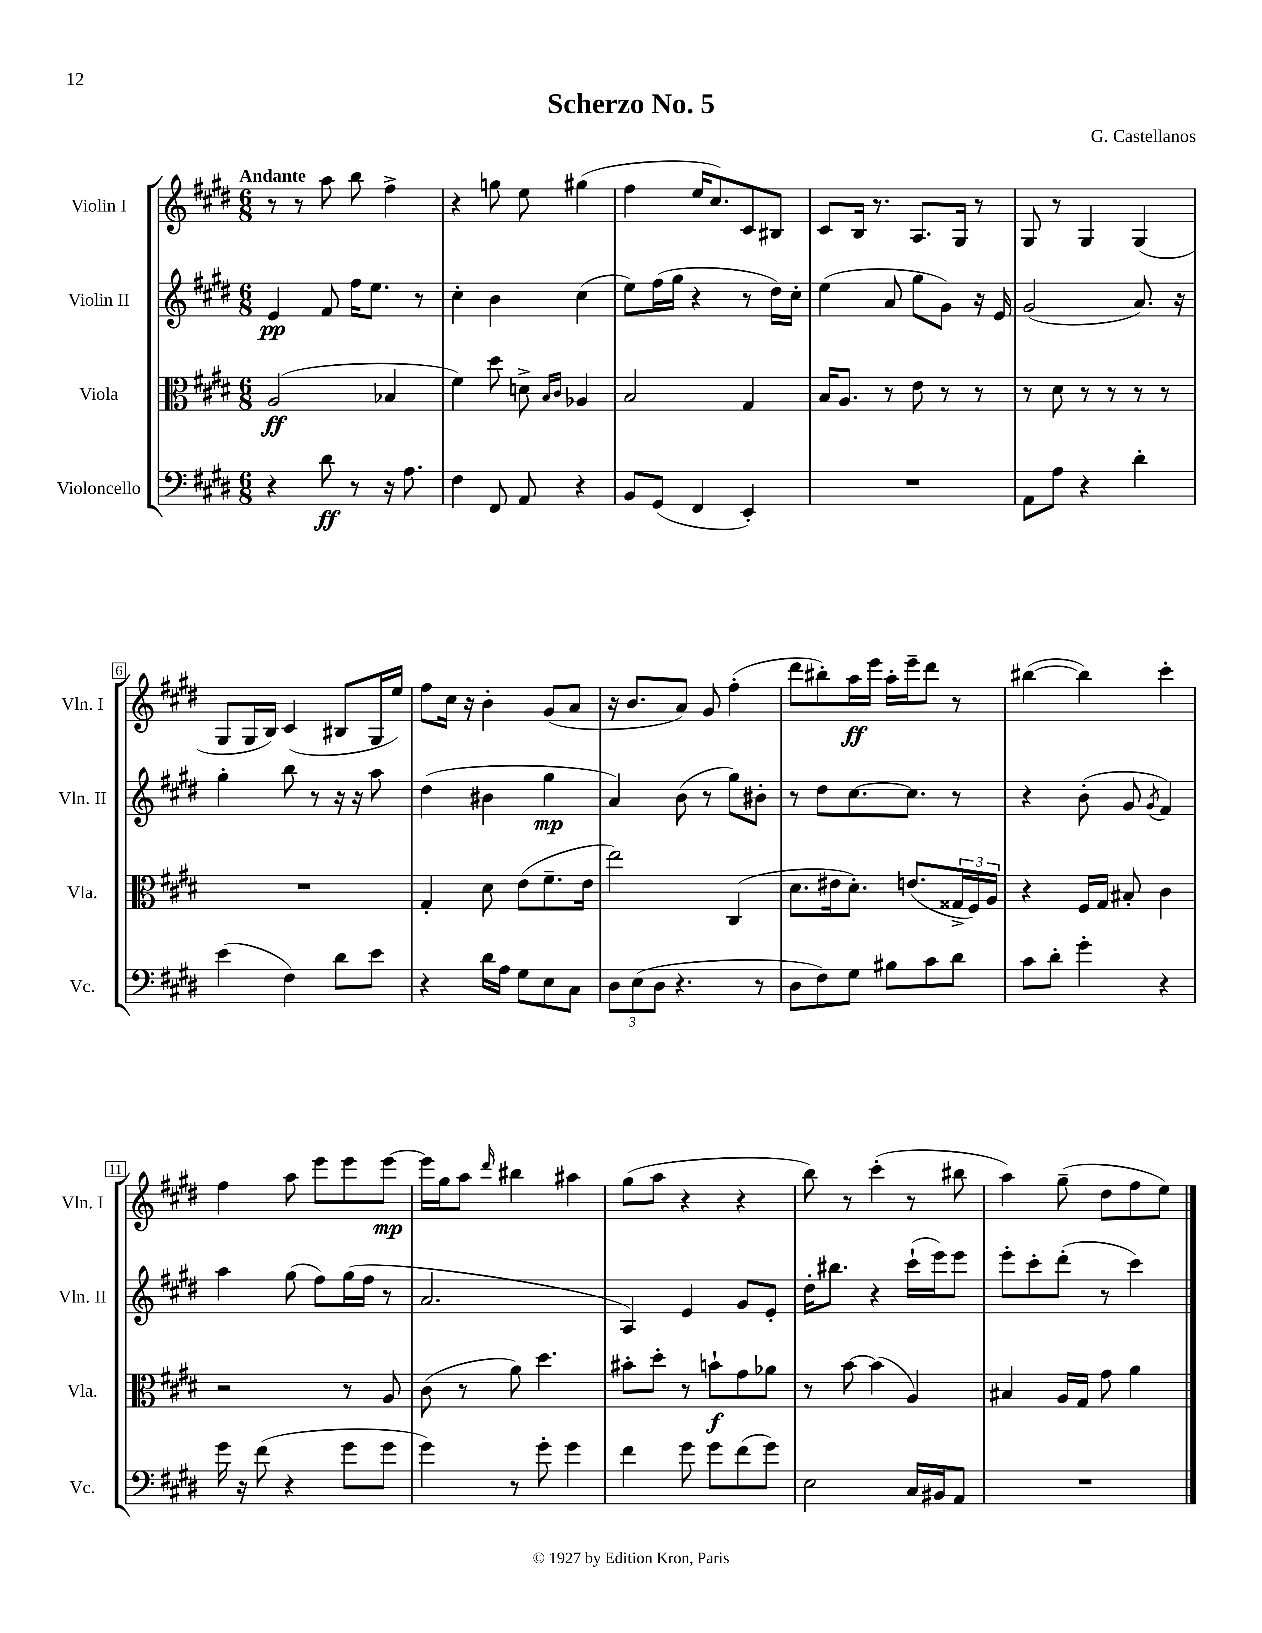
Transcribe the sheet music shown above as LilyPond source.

\header { title = "Scherzo No. 5" composer = "G. Castellanos" }
<<
\new StaffGroup <<
\new Staff = "s0" \with { instrumentName = "Violin I" shortInstrumentName = "Vln. I" } {
    \clef treble \key e \major \numericTimeSignature \time 6/8 \tempo "Andante"
    r8 r8 a''8 b''8 fis''4-> |
    r4 g''8 e''8 gis''4( |
    fis''4 e''16 cis''8.) cis'8 bis8 |
    cis'8 b16 r8. a8. gis16 r8 |
    gis8 r8 gis4 gis4( |
    gis8 gis16 b16) cis'4( bis8 gis16 e''16) |
    fis''8 cis''16 r16 b'4-. gis'8( a'8 |
    r16 b'8. a'8) gis'8 fis''4-.( |
    dis'''8 bis''8-.) a''16\ff e'''16 a''16-. e'''16-- dis'''8 r8 |
    bis''4~( bis''4) cis'''4-. |
    fis''4 a''8 e'''8 e'''8 e'''8~\mp |
    e'''16 gis''16 a''8 \grace { dis'''16 } bis''4 ais''4 |
    gis''8( a''8 r4 r4 |
    b''8) r8 cis'''4-.( r8 bis''8 |
    a''4) gis''8--( dis''8 fis''8 e''8) \bar "|." |
}
\new Staff = "s1" \with { instrumentName = "Violin II" shortInstrumentName = "Vln. II" } {
    \clef treble \key e \major \numericTimeSignature \time 6/8
    e'4\pp fis'8 fis''16 e''8. r8 |
    cis''4-. b'4 cis''4( |
    e''8) fis''16( gis''16 r4 r8 dis''16) cis''16-. |
    e''4( a'8 gis''8 gis'8) r16 e'16 |
    gis'2( a'8.) r16 |
    gis''4-. b''8 r8 r16 r16 a''8 |
    dis''4( bis'4 gis''4\mp |
    a'4) b'8( r8 gis''8) bis'8-. |
    r8 dis''8 cis''8.~ cis''8. r8 |
    r4 b'8-.( gis'8 \acciaccatura { gis'8 } fis'4) |
    a''4 gis''8( fis''8) gis''16( fis''16 r8 |
    a'2. |
    a4) e'4 gis'8 e'8-. |
    dis''16-. bis''8. r4 cis'''16-!( e'''16) e'''8 |
    e'''8-. cis'''8-. dis'''8-.( r8 cis'''4) \bar "|." |
}
\new Staff = "s2" \with { instrumentName = "Viola" shortInstrumentName = "Vla." } {
    \clef alto \key e \major \numericTimeSignature \time 6/8
    a2\ff( bes4 |
    fis'4) dis''8 d'8-> \grace { b16 cis'16 } aes4 |
    b2 gis4 |
    b16 a8. r8 e'8 r8 r8 |
    r8 dis'8 r8 r8 r8 r8 |
    R2. |
    gis4-. dis'8 e'8( fis'8.-- e'16 |
    e''2) cis4( |
    dis'8. eis'16 dis'8.-.) e'8.( \tuplet 3/2 { gisis16-> fis16) a16 } |
    r4 fis16 gis16 bis8-. cis'4 |
    r2 r8 a8 |
    cis'8( r8 a'8) dis''4. |
    bis'8-. dis''8-. r8 b'8-!\f gis'8 aes'8 |
    r8 b'8~ b'4( a4) |
    bis4 a16 gis16 gis'8 a'4 \bar "|." |
}
\new Staff = "s3" \with { instrumentName = "Violoncello" shortInstrumentName = "Vc." } {
    \clef bass \key e \major \numericTimeSignature \time 6/8
    r4 dis'8\ff r8 r16 a8. |
    fis4 fis,8 a,8 r4 |
    b,8 gis,8( fis,4 e,4-.) |
    R2. |
    a,8 a8 r4 dis'4-. |
    e'4( fis4) dis'8 e'8 |
    r4 dis'16 a16 gis8 e8 cis8 |
    \tuplet 3/2 { dis8 e8( dis8 } r4. r8 |
    dis8 fis8) gis8 bis8 cis'8 dis'8 |
    cis'8 dis'8-. gis'4-. r4 |
    gis'16 r16 fis'8( r4 gis'8 gis'8 |
    gis'4) r8 gis'8-. gis'4 |
    fis'4 gis'8 gis'8 fis'8( gis'8) |
    e2 cis16 bis,16 a,8 |
    R2. \bar "|." |
}
>>
>>
\layout { \context { \Score \override BarNumber.stencil = #(make-stencil-boxer 0.1 0.3 ly:text-interface::print) } }
